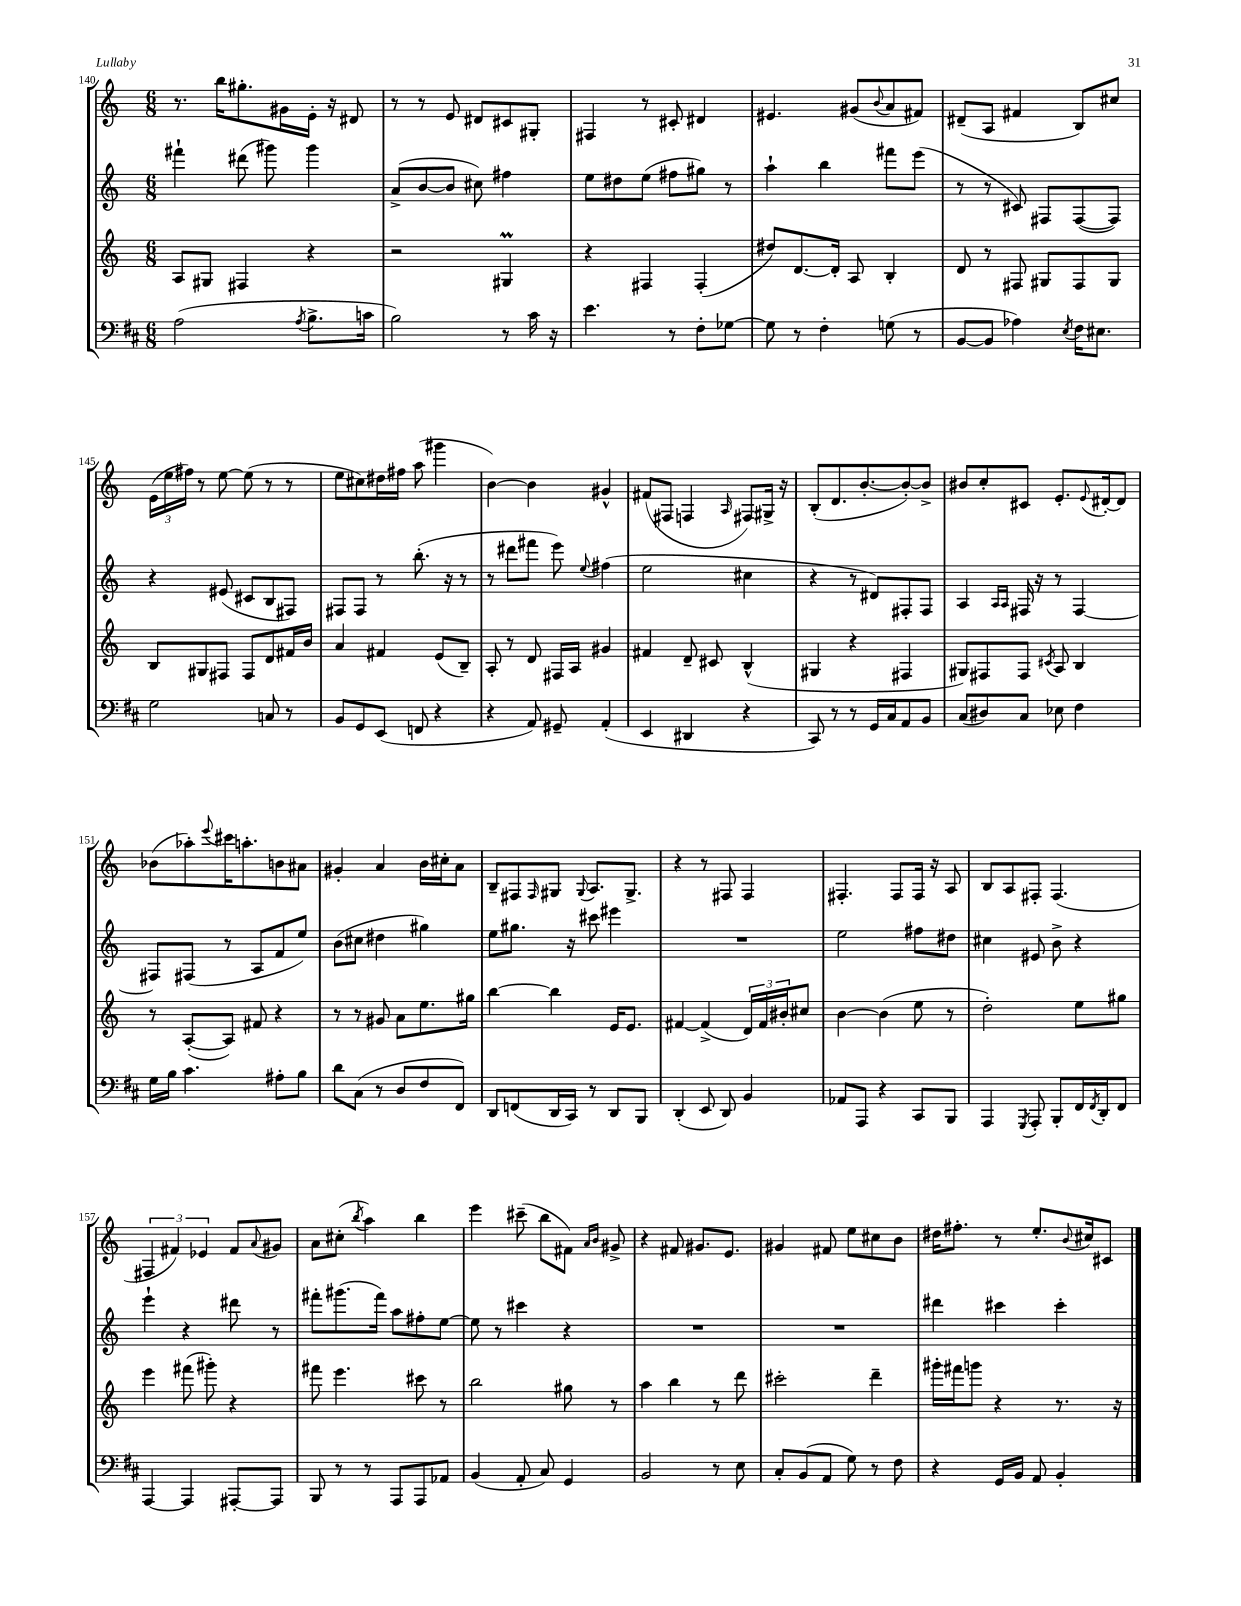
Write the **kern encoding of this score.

**kern	**kern	**kern	**kern
*staff4	*staff3	*staff2	*staff1
*clefF4	*clefG2	*clefG2	*clefG2
*k[f#c#]	*k[]	*k[]	*k[]
*M6/8	*M6/8	*M6/8	*M6/8
(2A	8A	4fff#`	8.r
.	8G#	.	.
.	.	.	16bb
.	4F#	(8ddd#	8.gg#'
.	.	8ggg#)	.
.	.	.	16g#
8qA	.	.	.
8.B^	4r	4ggg#	16e'
.	.	.	16r
.	.	.	8d#
16c	.	.	.
=	=	=	=
2B)	2r	(8a^	8r
.	.	[8b	8r
.	.	8b]	8e
.	.	8cc#)	8d#
8r	4G#	4ff#	8c#
16c#	.	.	8G#'
16r	.	.	.
=	=	=	=
4.e	4r	8ee	4F#
.	.	8dd#	.
.	4F#	(8ee	8r
8r	.	8ff#	8c#'
8F#'	(4F#'	8gg#)	4d#
[8G-	.	8r	.
=	=	=	=
8G-]	8dd#)	4aa`	4.e#
8r	[8.d	.	.
4F#'	.	4bb	.
.	16d']	.	.
.	8A	.	(8g#
.	.	.	8qqb
(8G	4B'	8fff#	8a
8r	.	(8eee	8f#)
=	=	=	=
[8BB	8d	8r	(8d#~
8BB]	8r	8r	8A
4A-)	8F#	8c#)	4f#
.	8G#	8F#	.
8qE	.	.	.
16F#	8F#	([8F#	8B)
8.E#	.	.	.
.	8G#	8F#])	8cc#
=	=	=	=
2G	8B	4r	(24e
.	.	.	24ee
.	.	.	24ff#)
.	8G#	.	8r
.	8F#	(8e#	[8ee
.	8F#	8c#	(8ee]
8C	8d	8B	8r
8r	16f#	8F#)	8r
.	16b	.	.
=	=	=	=
8BB	4a	8F#	8ee
8GG	.	8F#	8cc#)
(8EE	4f#	8r	16dd#
.	.	.	16ff#
8FF	.	(8.bb'	(8aa
4r	(8e	.	4ggg#
.	.	16r	.
.	8B~)	8r	.
=	=	=	=
4r	8A'	8r	[4b)
.	8r	8ddd#	.
8AA)	8d	8fff#	4b]
8GG#~	16F#	8eee)	.
.	16A	.	.
.	.	8qqee	.
(4AA'	4g#	(4ff#	4g#^^
=	=	=	=
4EE	4f#	2ee	(8f#
.	.	.	8F#
4DD#	8d~	.	4F
.	8c#	.	.
.	.	.	16qqA
4r	(4B^^	4cc#	8F#)
.	.	.	16G#^
.	.	.	16r
=	=	=	=
8CC#)	4G#	4r	(8B'
8r	.	.	8.d
8r	4r	8r	.
.	.	.	[8.b'
16GG	.	8d#)	.
16C#	.	.	.
8AA	4F#	8F#'	8b'_)
8BB	.	8F#	8b^]
=	=	=	=
(8C#	8G#)	4A	8b#
8D#)	8F#	.	8cc'
.	.	16qqA	.
.	.	16qqA	.
8C#	8F#	16F#	8c#
.	.	16r	.
.	8qc#	.	.
8E-	8A	8r	8.e'
4F#	4B	[4F#	.
.	.	.	8qqe
.	.	.	[16d#'
.	.	.	8d#]
=	=	=	=
16G	8r	8F#]	(8b-
16B	.	.	.
4.c#	([8A'	(8F#	8aa-')
.	.	.	8qqeee
.	8A])	8r	16ccc#
.	.	.	8.aa'
.	8f#	8A	.
8A#'	4r	8f	8b
8B	.	8ee)	8a#
=	=	=	=
8d	8r	(8b	4g#'
(8C#	8r	8cc#	.
8r	8g#	4dd#	4a
8D	8a	.	.
8F#	8.ee	4gg#)	16b
.	.	.	16cc#'
8FF#)	.	.	8a
.	16gg#	.	.
=	=	=	=
8DD	[4bb	8ee	8B~
(8FF	.	8.gg#	8F#
.	.	.	16qqF#
16DD	4bb]	.	8G#
16CC#)	.	16r	.
.	.	.	8qqG#
8r	.	8ccc#	8.A
8DD	16e	4eee#	.
.	8.e	.	8.G#^
8BBB	.	.	.
=	=	=	=
(4DD'	[4f#	2.r	4r
8EE	(4f#^]	.	8r
8DD)	.	.	8F#
4BB	24d)	.	4F#
.	24f#	.	.
.	24b#'	.	.
.	8cc#	.	.
=	=	=	=
8AA-	[4b	2ee	4.F#'
8AAA	.	.	.
4r	(4b]	.	.
.	.	.	8F#
8CC#	8ee	8ff#	16F#
.	.	.	16r
8BBB	8r	8dd#	8A
=	=	=	=
4AAA	2dd')	4cc#	8B
.	.	.	8A
8qGGG	.	.	.
8AAA'	.	8e#	8F#'
8BBB'	.	8b^	(4.F#
16FF#	8ee	4r	.
8qFF#	.	.	.
16DD'	.	.	.
8FF#	8gg#	.	.
=	=	=	=
[4AAA	4eee	4eee`	6F#
.	.	.	6f#)
4AAA]	(8fff#	4r	.
.	.	.	6e-
.	8ggg#')	.	.
[8AAA#'	4r	8ddd#	8f#
.	.	.	8qqa
8AAA#]	.	8r	8g#
=	=	=	=
8BBB	8fff#	8fff#'	8a
8r	4.eee	(8.ggg#	(8cc#'
.	.	.	8qbb
8r	.	.	4aa)
.	.	16fff#)	.
8AAA	.	8aa	.
8AAA	8ccc#	8ff#'	4bb
8AA-	8r	[8ee	.
=	=	=	=
(4BB	2bb	8ee]	4eee
.	.	8r	.
8AA'	.	4ccc#	(8ccc#~
8C#)	.	.	8bb
4GG	8gg#	4r	8f#)
.	.	.	16qqa
.	.	.	16qqb
.	8r	.	8g#^
=	=	=	=
2BB	4aa	2.r	4r
.	4bb	.	8f#
.	.	.	8.g#
8r	8r	.	.
.	.	.	8.e
8E	8ddd	.	.
=	=	=	=
8C#'	2ccc#'	2.r	4g#
(8BB	.	.	.
8AA	.	.	8f#
8G)	.	.	8ee
8r	4ddd~	.	8cc#
8F#	.	.	8b
=	=	=	=
4r	16ggg#'	4ddd#	16dd#
.	16fff#	.	8.ff#'
.	8ggg	.	.
16GG	4r	4ccc#	8r
16BB	.	.	.
8AA	.	.	8.ee'
4BB'	8.r	4ccc#'	.
.	.	.	8qqb
.	.	.	16cc#
.	.	.	8c#
.	16r	.	.
==	==	==	==
*-	*-	*-	*-
